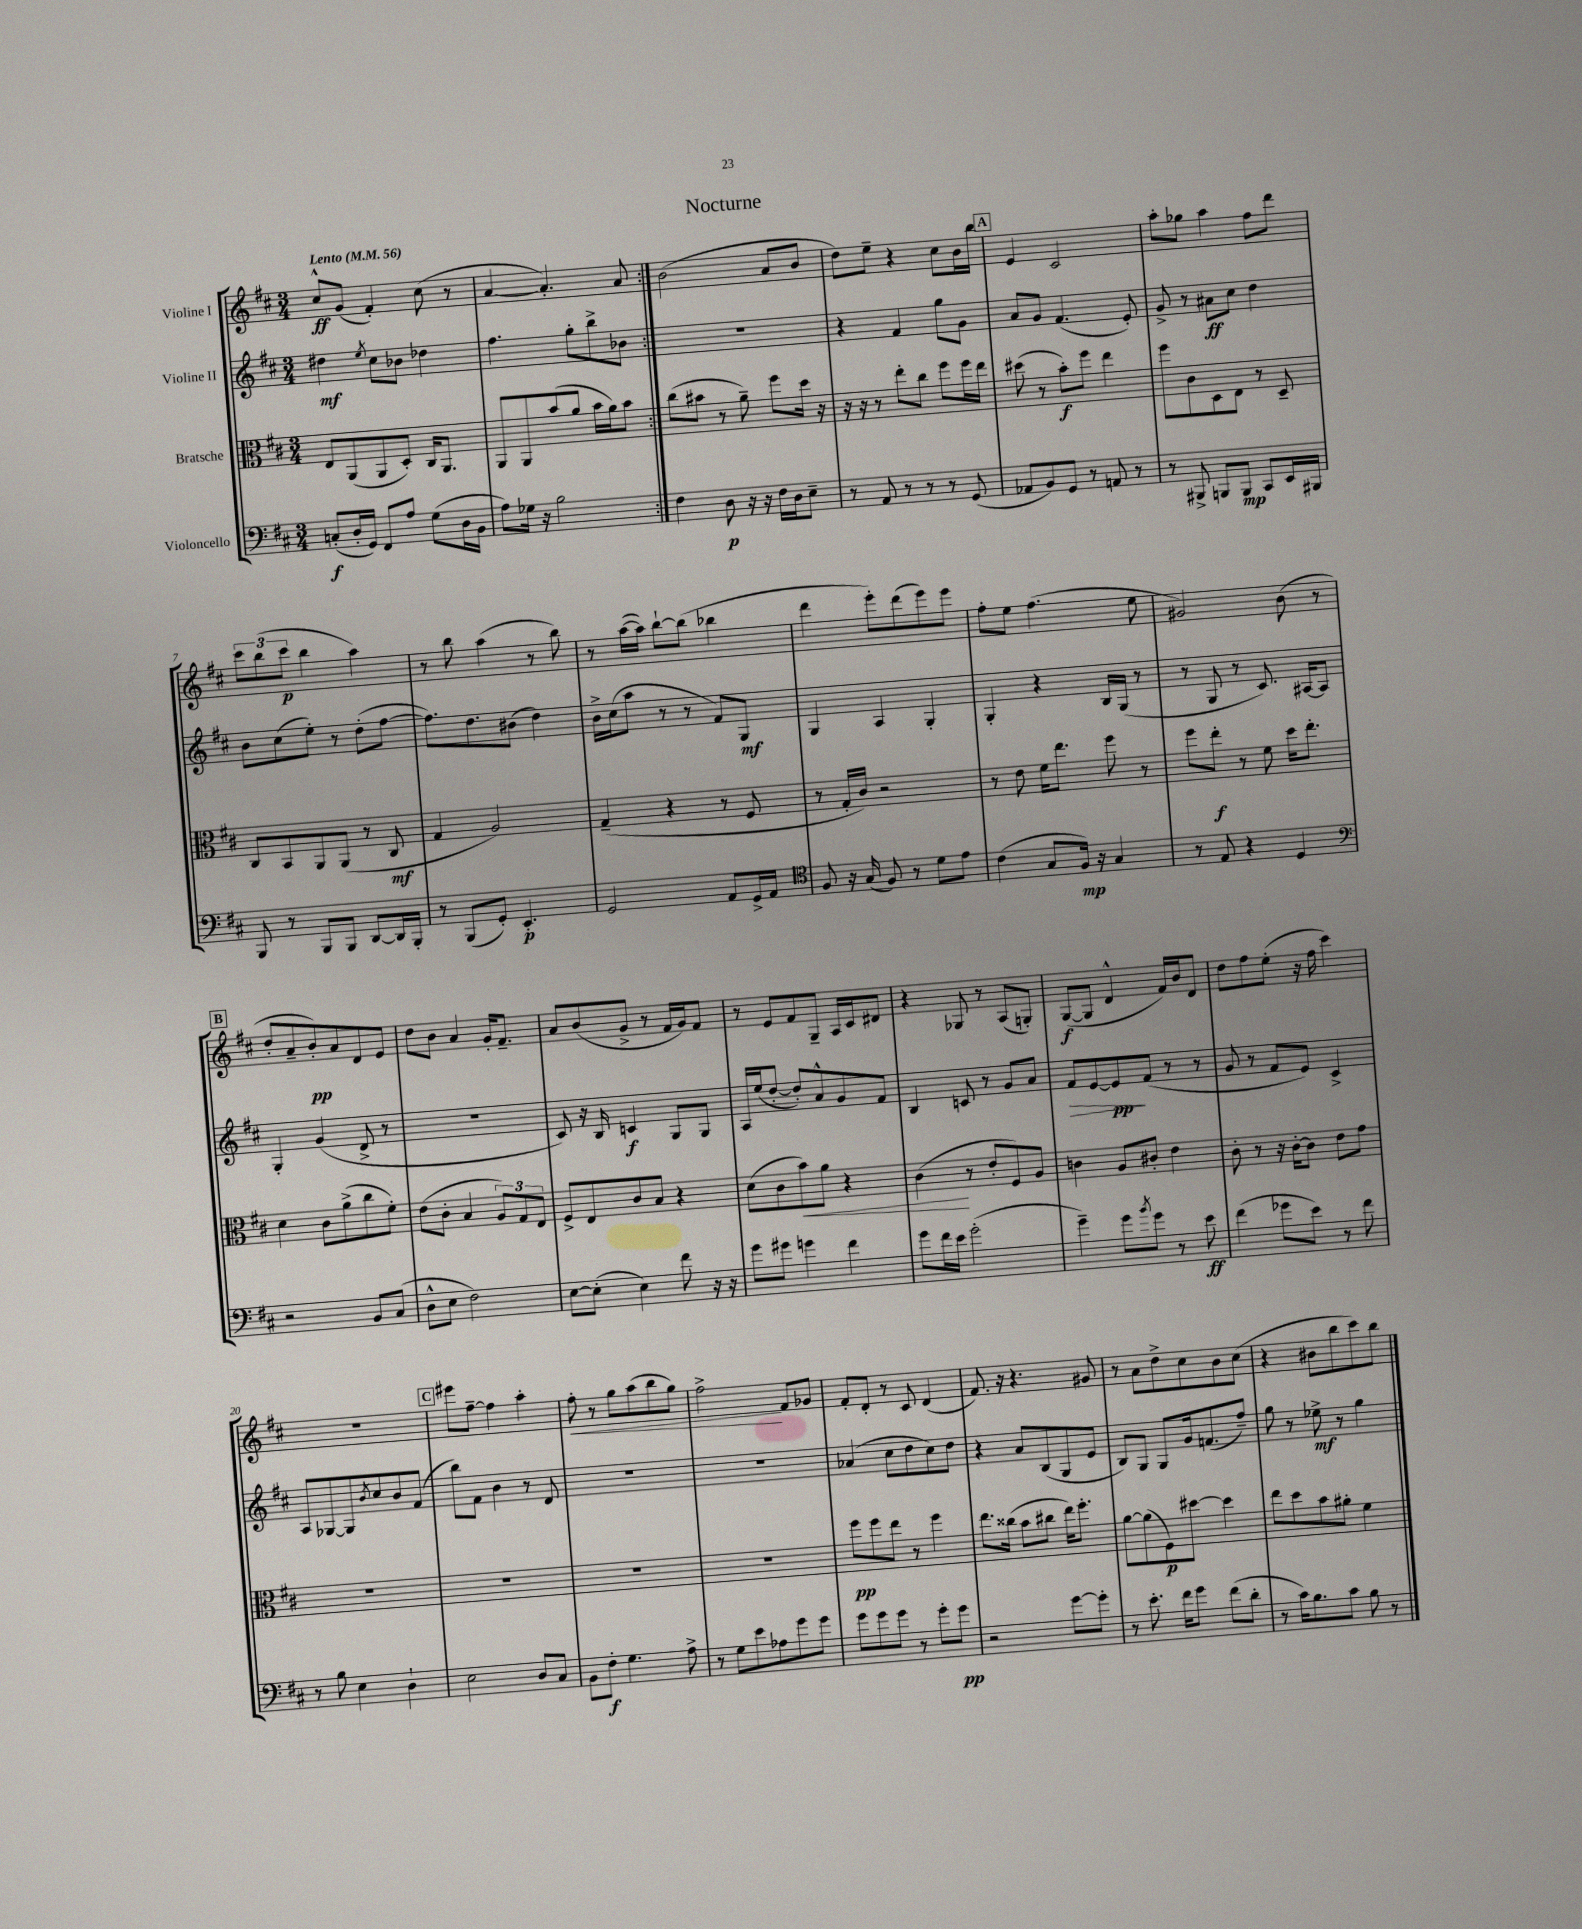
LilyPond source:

\header { title = "Nocturne" }
<<
\new StaffGroup <<
\new Staff = "s0" \with { instrumentName = "Violine I" } {
    \clef treble \key d \major \numericTimeSignature \time 3/4 \tempo "Lento" 4 = 56
    \repeat volta 2 { cis''8-^\ff g'8( fis'4-.) cis''8( r8 |
    a'4~ a'4.-.) a'8 | }
    b'2( a'8 b'8 |
    d''8) e''8-- r4 cis''8 b'16 b''16 |
    \mark \markup { \box "A" } e'4 cis'2 |
    a''8-. ges''8 a''4 fis''8 d'''8 |
    \tuplet 3/2 { cis'''8 b''8( cis'''8\p } b''4 a''4) |
    r8 b''8 a''4( r8 b''8) |
    r8 a''16~( a''16) b''8~-! b''8( bes''4 |
    d'''4 e'''8-.) d'''8( e'''8) e'''8 |
    fis''8-. e''8 fis''4.( e''8 |
    gis'2) b'8( r8 |
    \mark \markup { \box "B" } d''8-. a'8-- b'8-.\pp) a'8 d'8 e'8 |
    d''8 b'8 a'4 g'16-. fis'8.-- |
    a'8 b'8( g'8-> r8 fis'16 g'16) fis'8 |
    r8 e'8 fis'8 g8-- a16 cis'16 dis'8 |
    r4 ges8 r8 a8( g8-.) |
    g8~\f( g8 d'4-^ fis'16) b'16 d'8 |
    d''8 fis''8 e''8-.( r16 fis''16 cis'''4) |
    R2. |
    \mark \markup { \box "C" } eis'''8 fis''8~-- fis''4 a''4-. |
    fis''8-.\< r8 g''8 a''8( b''8 g''8) |
    fis''2->\! fis'8 ges'8 |
    fis'8-. d'8-. r8 cis'8 d'4( |
    fis'8.) r16 r4. gis'8 |
    r8 a'8 d''8-> cis''8 b'8 cis''8( |
    r4 bis'8 b''8 cis'''8) b''8 \bar "|." |
}
\new Staff = "s1" \with { instrumentName = "Violine II" } {
    \clef treble \key d \major \numericTimeSignature \time 3/4
    \repeat volta 2 { dis''4\mf \acciaccatura { e''8 } cis''8 bes'8 des''4 |
    fis''4. g''8-. b''8-> bes'8 | }
    R2. |
    r4 fis'4 g''8 g'8 |
    \mark \markup { \box "A" } a'8 g'8 fis'4.( e'8-.) |
    g'8-> r8 ais'8\ff cis''8 d''4 |
    b'8 cis''8( e''8-.) r8 d''8-.( fis''8~ |
    fis''8.) d''8. bis'8( d''4) |
    b'16-> cis''16( a''8 r8 r8 fis'8) g8\mf |
    g4 a4 g4-. |
    g4-. r4 b16 g16( r8 |
    r8 g8 r8 cis'8.) ais16~ ais8 |
    \mark \markup { \box "B" } g4-. g'4( d'8-> r8 |
    R2. |
    cis'8) r16 b16 c'4\f g8 g8 |
    a16 e''16( d''8~-. d''8-.) a'8-^ g'8 fis'8 |
    b4 c'8 r8 g'8 a'8 |
    fis'8\> e'8~ e'8\pp\! fis'8( r8 r8 |
    g'8 r8 fis'8 e'8) cis'4-> |
    a8 ges8~ ges8 \acciaccatura { b'8 } cis''8 b'8 fis'8( |
    \mark \markup { \box "C" } b''8) fis'8 b'4 r8 d'8 |
    R2. |
    R2. |
    aes'4( cis''8 d''8 cis''8) d''8 |
    r4 a'8 b8( g8 e'8 |
    b8) g8 g8 g'16 f'8.( fis''8--) |
    g''8 r8 ees''8->\mf r8 g''4 \bar "|." |
}
\new Staff = "s2" \with { instrumentName = "Bratsche" } {
    \clef alto \key d \major \numericTimeSignature \time 3/4
    \repeat volta 2 { e8 a,8( a,8 d8-.) cis16 a,8. |
    a,8 a,8 b'8( a'8 b'16 a'16) b'8 | }
    cis''8( bis'8 r8 a'8--) fis''8 d''16 r16 |
    r16 r16 r8 e''8-. cis''8 fis''8 fis''16 e''16 |
    \mark \markup { \box "A" } dis''8( r8 b'8-.\f) fis''8 e''4 |
    fis''8 cis'8 d8 e8 r8 d8-- |
    cis8 b,8 a,8 a,8( r8 cis8\mf |
    g4 a2) |
    g4--( r4 r8 fis8 |
    r8 g16-. cis'16) r2 |
    r8 e'8 fis'16 e''8. fis''8 r8 |
    fis''8 e''8-.\f r8 fis'8 d''16 e''8.-. |
    \mark \markup { \box "B" } d'4 cis'8 a'8->( cis''8 fis'8-.) |
    e'8( cis'8-. b4 \tuplet 3/2 { a8) g8 e8 } |
    fis8-> e8 cis'8 b8 r4 |
    d'8( cis'8 b'8\<) a'8 r4 |
    cis'4\!( r8 e'8-. fis8) a8 |
    c'4 a8 cis'8-. e'4 |
    cis'8-. r8 r16 cis'16~-. cis'8 e'8 g'8 |
    R2. |
    \mark \markup { \box "C" } R2. |
    R2. |
    R2. |
    fis''8\pp fis''8 e''8 r8 fis''4 |
    e''8. cisis''16( b'8 cis''8 e''16) fis''8.-. |
    a'8~ a'8( fis8\p) dis''8~ dis''4 |
    e''8 d''8 b'8 ais'8-. fis'4 \bar "|." |
}
\new Staff = "s3" \with { instrumentName = "Violoncello" } {
    \clef bass \key d \major \numericTimeSignature \time 3/4
    \repeat volta 2 { c8-.\f( d16-. g,16) fis,8 a8 g8( d16 b,16 |
    a8) ges16 r16 b2 | }
    fis4 d8\p r16 r16 fis16 d16 e8-- |
    r8 a,8 r8 r8 r8 g,8( |
    \mark \markup { \box "A" } aes,8 b,8) g,8 r8 a,8 r8 |
    r8 bis,,8-> b,,8 b,,8\mp cis,8 e,16 bis,,16 |
    b,,8 r8 b,,8 b,,8 d,8~ d,16 b,,16-. |
    r8 b,,8( g,8-.) e,4.-.\p |
    g,2 a,8 g,16-> a,16 |
    \clef tenor fis8 r16 g16( fis8) r8 d'8 e'8 |
    cis'4( g8 fis16\mp) r16 g4 |
    r8 e8 r4 d4 |
    \mark \markup { \box "B" } \clef bass r2 b,8 cis8( |
    d8-^ e8 fis2) |
    e8~ e8-.( e4) fis'8 r16 r16 |
    g'8 gis'8 g'4 fis'4 |
    g'8 fis'16 e'16 g'2-.( |
    g'4--) g'8 \acciaccatura { b'8 } g'8 r8 e'8\ff |
    fis'4( ges'8 e'8) r8 fis'8 |
    r8 b8 e4 d4-! |
    \mark \markup { \box "C" } e2 d8 cis8 |
    b,8 fis8-.\f g4. a8-> |
    r8 g8 e'8 aes8 g'8 g'8 |
    g'8 g'8 g'8 r8 g'8-. g'8\pp |
    r2 g'8~ g'8-. |
    r8 e'8.-. fis'16 g'8 fis'8( d'8-. |
    r8 cis'16) b8. cis'8 b8 r8 \bar "|." |
}
>>
>>
